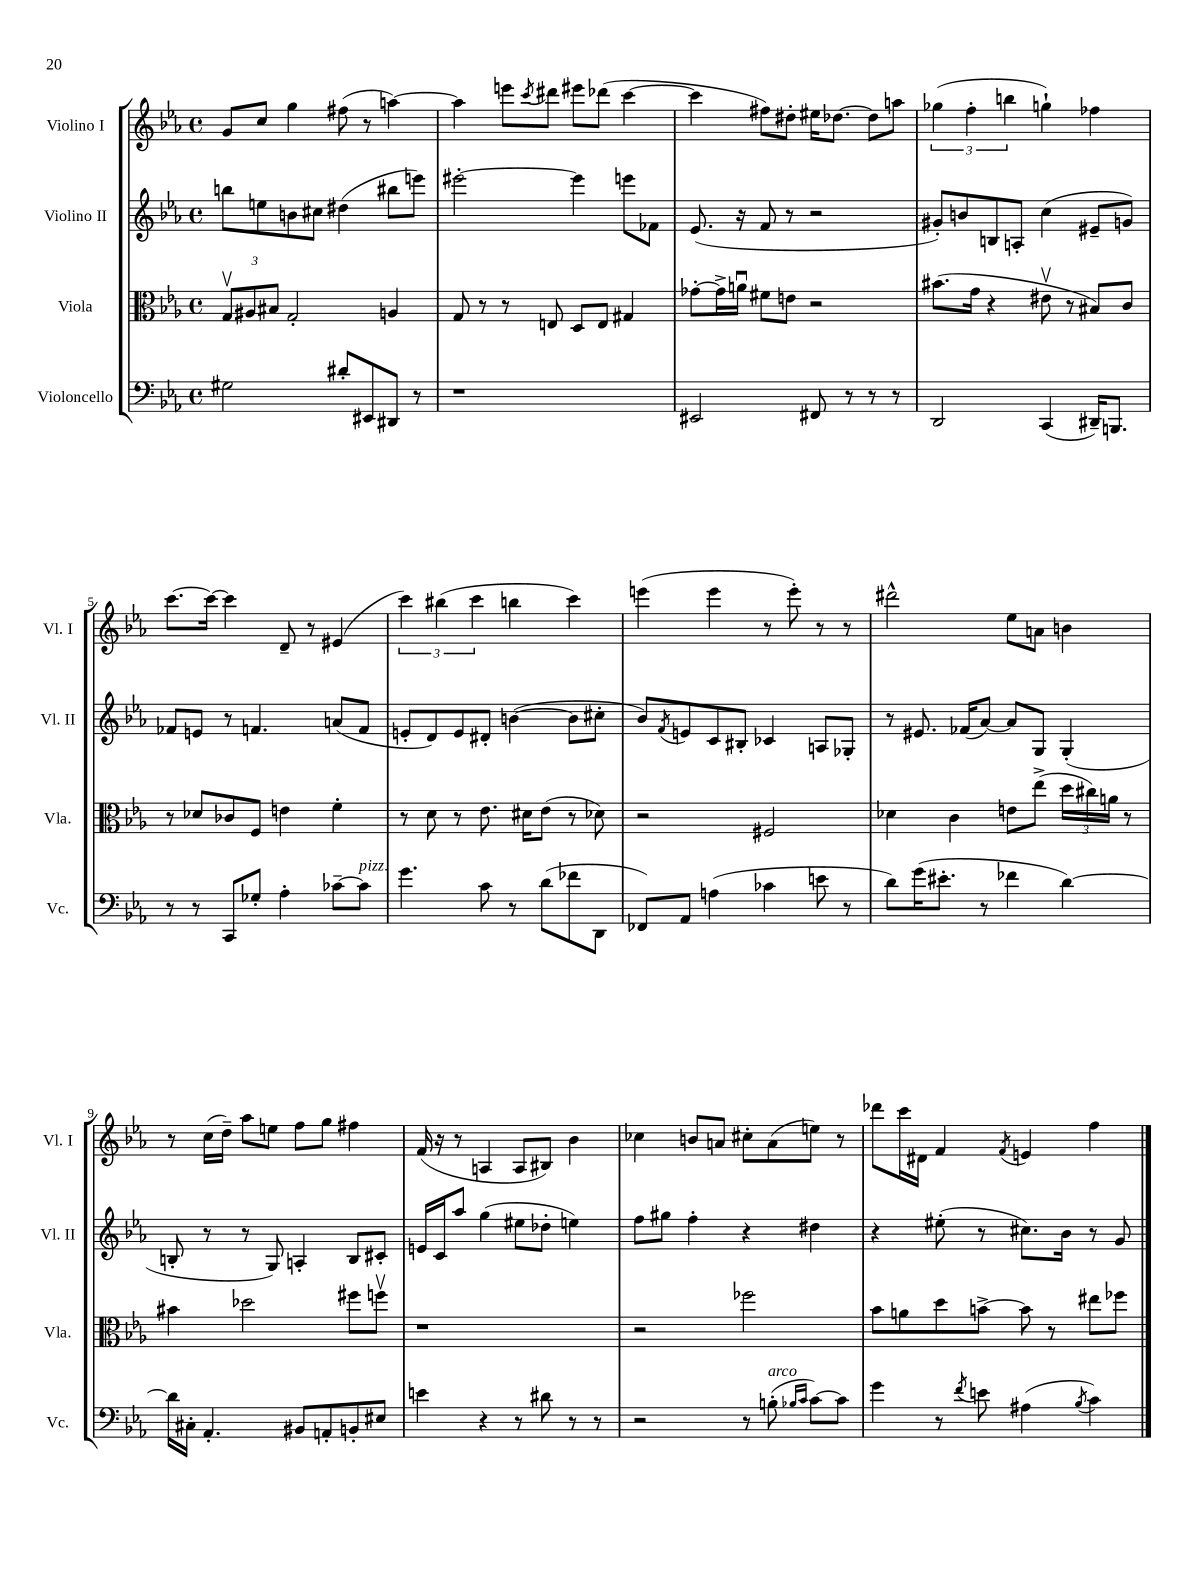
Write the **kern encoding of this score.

**kern	**kern	**kern	**kern
*staff4	*staff3	*staff2	*staff1
*clefF4	*clefC3	*clefG2	*clefG2
*k[b-e-a-]	*k[b-e-a-]	*k[b-e-a-]	*k[b-e-a-]
*M4/4	*M4/4	*M4/4	*M4/4
*met(c)	*met(c)	*met(c)	*met(c)
2G#\	12Gv/L	8bb\L	8g/L
.	12A#/	.	.
.	.	8ee\	8cc/J
.	12B#/J	.	.
.	2G'/	8b\	4gg\
.	.	8cc#\J	.
8d#'/L	.	(4dd#\	(8ff#\
8EE#/	.	.	8r
8DD#/J	4A/	8bb#\L	[4aa\)
8r	.	8eee\J)	.
=	=	=	=
1r	8G/	[2eee#'\	4aa\]
.	8r	.	.
.	8r	.	8eee\L
.	.	.	8qccc/
.	8E/	.	8ddd#\J
.	8D/L	4eee#\]	8eee#\L
.	8E/J	.	(8ddd-\J
.	4G#/	8eee\L	[4ccc\
.	.	8f-\J	.
=	=	=	=
2EE#/	[8g-'\L	(8.e-/	4ccc\]
.	16g-^\]L	.	.
.	16au\JJ	16r	.
.	8f#\L	8f/	8ff#\L)
.	8e\J	8r	8dd#'\J
8FF#/	2r	2r	16ee#\LK
.	.	.	[8.dd-\J
8r	.	.	.
8r	.	.	8dd-\]L
8r	.	.	8aa\J
=	=	=	=
2DD/	(8.b#\L	8g#'/L)	(6gg-\
.	.	8b/	.
.	.	.	6ff'\
.	16g\Jk	.	.
.	4r	8B/	.
.	.	.	6bb\
.	.	8A'/J	.
(4CC/	8e#v\	(4cc\	4gg`\)
.	8r	.	.
16DD#~/LK)	8B#/L)	8e#~/L	4ff-\
8.BBB/J	.	.	.
.	8c/J	8g/J)	.
=	=	=	=
8r	8r	8f-/L	[8.ccc\L
8r	8d-/L	8e/J	.
.	.	.	16ccc\_Jk
8CC/L	8c-/	8r	4ccc\]
8G-'/J	8F/J	4.f/	.
4A-'\	4e\	.	8d~/
.	.	.	8r
[8c-~\L	4f'\	(8a/L	(4e#/
8c-\]J	.	8f/J	.
=	=	=	=
4.g\	8r	8e'/L	6ccc\)
.	8d\	8d/)	.
.	.	.	(6bb#\
.	8r	8e/	.
.	.	.	6ccc\
8c\	8.e-\	8d#'/J	.
8r	.	([4b\	4bb\
.	16d#\LK	.	.
(8d\L	(8e-\J	.	.
8f-\	8r	8b\]L	4ccc\)
8DD\J	8d-\)	8cc#'\J	.
=	=	=	=
8FF-/L)	2r	8b-/L)	(4eee\
.	.	8qf/	.
8AA-/J	.	8e/	.
(4A\	.	8c/	4eee\
.	.	8B#'/J	.
4c-\	2F#/	4c-/	8r
.	.	.	8eee'\)
8e\	.	8A/L	8r
8r	.	8G-'/J	8r
=	=	=	=
8d\L)	4d-\	8r	2ddd#^^\
(16g\K	.	8.e#/	.
8.e#'\J	.	.	.
.	4c\	.	.
.	.	(16f-/LK	.
8r	.	[8a-/J)	.
4f-\	8e\L	8a-/]L	8ee-\L
.	(8ee-^\J	8G/J	8a\J
[4d\)	24dd\LL	(4G'/	4b\
.	24cc#\)	.	.
.	24a\JJ	.	.
.	8r	.	.
=	=	=	=
16d\]LL	4b#\	8B'/	8r
16C#'\JJ	.	.	.
4.AA-'/	.	8r	(16cc\LL
.	.	.	16dd~\JJ)
.	2dd-\	8r	8aa-\L
.	.	8G/)	8ee\J
8BB#/L	.	4A'/	8ff\L
8AA'/	.	.	8gg\J
8BB'/	8ff#\L	8B/L	4ff#\
8E#/J	8ffv\J	8c#'/J	.
=	=	=	=
4e\	1r	16e/LL	(16f/
.	.	16c/J	16r
.	.	8aa-/J	8r
4r	.	(4gg\	4A/
8r	.	8ee#\L	8A/L
8d#\	.	8dd-'\J	8B#/J)
8r	.	4ee\)	4b-\
8r	.	.	.
=	=	=	=
2r	2r	8ff\L	4cc-\
.	.	8gg#\J	.
.	.	4ff'\	8b/L
.	.	.	8a/J
8r	2ff-\	4r	8cc#'\L
(8B'\	.	.	(8a\
16qqB-/LL	.	.	.
16qqc/JJ	.	.	.
[8c\L)	.	4dd#\	8ee\J)
8c\]J	.	.	8r
=	=	=	=
4g\	8b-\L	4r	8ddd-\L
.	8a\	.	16ccc\L
.	.	.	16d#\JJ
8r	8dd\	(8ee#'\	4f/
8qf/	.	.	.
8e\	[8b^\J	8r	.
.	.	.	8qf/
(4A#\	8b\]	8.cc#\L)	4e/
.	8r	.	.
.	.	16b-\Jk	.
8qB-/	.	.	.
4c\)	8ee#\L	8r	4ff\
.	8ff-\J	8g/	.
==	==	==	==
*-	*-	*-	*-
